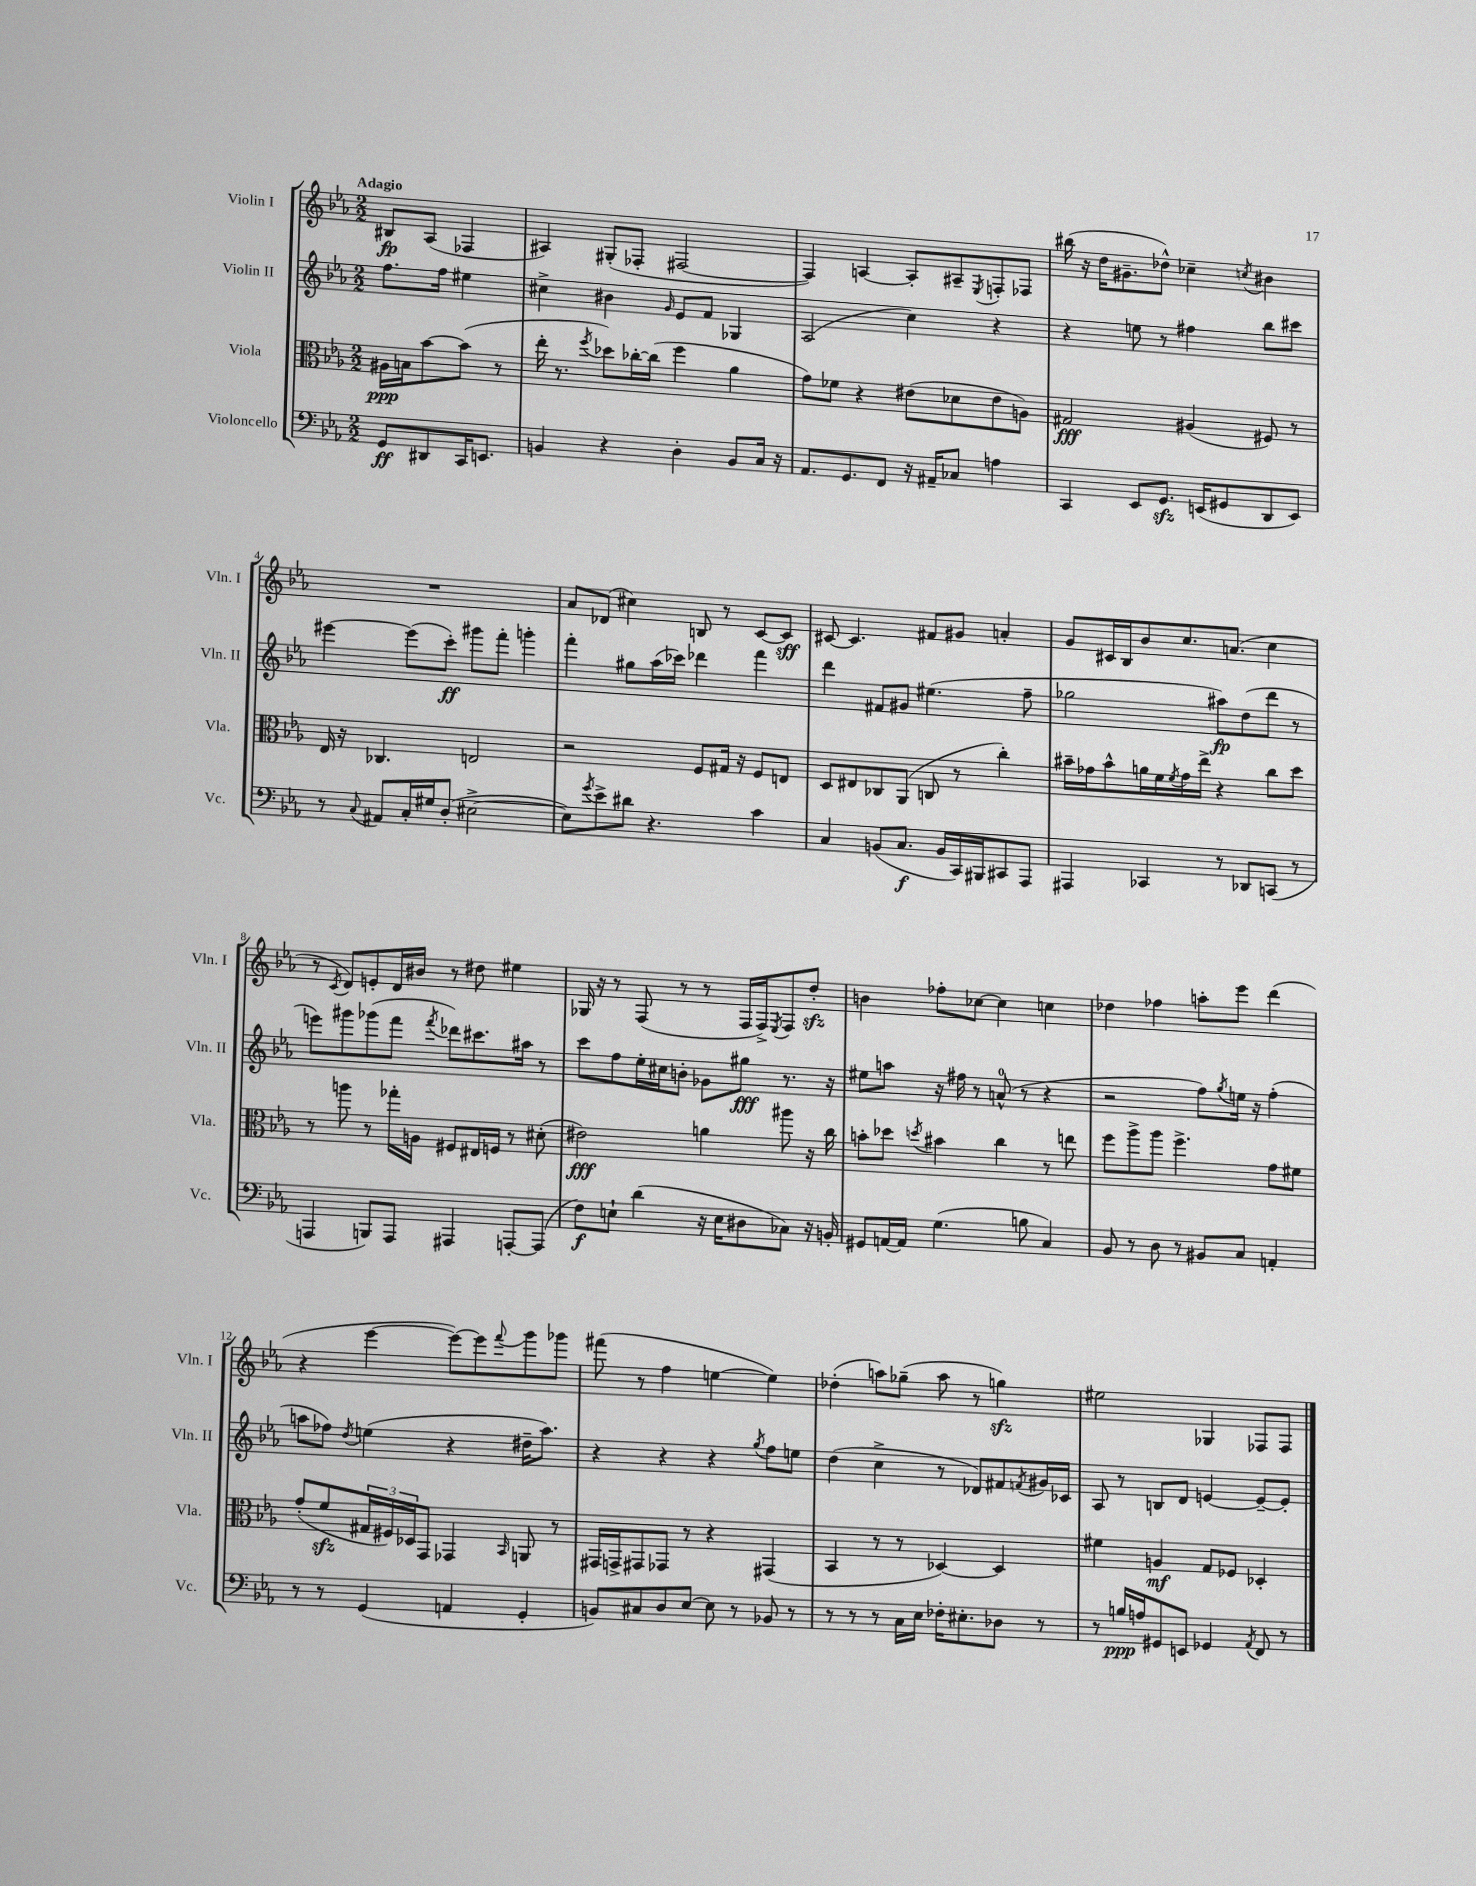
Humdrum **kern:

**kern	**kern	**kern	**kern
*staff4	*staff3	*staff2	*staff1
*clefF4	*clefC3	*clefG2	*clefG2
*k[b-e-a-]	*k[b-e-a-]	*k[b-e-a-]	*k[b-e-a-]
*M2/2	*M2/2	*M2/2	*M2/2
8GG	16A#	8.ff	8B#
.	16B	.	.
8DD#	[8b-	.	(8A-
.	.	16ff	.
16CC	(8b-]	4ee#	4F-
8.EE	.	.	.
.	8r	.	.
=	=	=	=
4BB	16ee-'	4cc#^	4A#)
.	8.r	.	.
.	8qff	.	.
4r	8dd-)	4b#	(8G#'
.	[16cc-'	.	8F-'
.	(16cc-]	.	.
.	.	16qqg	.
4D'	4ff	8e-	[2F#
.	.	8f	.
8BB	4a-	4G-	.
16C	.	.	.
16r	.	.	.
=	=	=	=
8.AA-	8g)	(2A-	4F#])
.	8f-	.	.
8.GG	.	.	.
.	4r	.	[4A
8FF	.	.	.
16r	(8e#	4cc)	8A']
16AA#~	.	.	.
8C-	8d-	.	8A#~
.	.	.	8qE-
4A	8e#	4r	8F'
.	8A)	.	8F-
=	=	=	=
4CC	2G#	4r	(16bb#
.	.	.	16r
.	.	.	16dd
.	.	.	8.g#~
8EE-	.	8ee	.
8.GG	.	8r	8dd-^^)
.	(4A#	4ff#	4cc-~
(16EE	.	.	.
8GG#	.	.	.
.	.	.	8qcc
8DD	8F#)	8bb-	4b#
8EE)	8r	8ccc#	.
=	=	=	=
8r	16E-	[4eee#	1r
.	16r	.	.
8qqC	.	.	.
8AA#	4.C-	.	.
16C'	.	(8eee#]	.
16G#	.	.	.
(8D'	.	8ccc')	.
[2E#^	2E	8ggg#	.
.	.	8fff'	.
.	.	4ggg'	.
=	=	=	=
8E#])	2r	4fff'	8a-
8qg	.	.	.
8e-^	.	.	(8d-
8d#	.	8gg#	4cc#)
4.r	.	(16aa-	.
.	.	16ccc-)	.
.	8F	4ddd-	8B
.	16G#	.	8r
.	16r	.	.
4c	8F	4fff	[8c
.	8E	.	8c]
=	=	=	=
4C	8D	4ddd	[8c#
.	8E#	.	4.c#]
(8BB	8C-	8f#	.
8.C	(8AA-	8g#	.
.	8C	(4.ee#	8f#
16BB	.	.	.
16CC)	8r	.	8g#
16BBB#	.	.	.
8CC#	4cc')	.	4a'
8AAA-	.	8ff~	.
=	=	=	=
4AAA#	16b#~	2gg-	8g
.	16g-	.	.
.	8b#^^	.	16c#
.	.	.	16B-
4CC-	16a	.	8b-
.	16f	.	.
.	8qf	.	.
.	16g-	.	8.cc
.	16ee-^	.	.
8r	4r	8aa#)	.
.	.	.	(8.a
8DD-	.	(8dd	.
(8CC	8cc	8ddd	4cc
8r	8dd	8r	.
=	=	=	=
4AAA	8r	8eee)	8r
.	.	.	8qc
.	8aa	8ggg#	8d)
8BBB)	8r	(8ggg-	8e'
8AAA	16gg-'	8fff	16d
.	16A	.	16b#
.	.	8qfff	.
4AAA#	8F#	8ddd-)	8r
.	16E#	8.ccc#	8dd#
.	16F	.	.
[8AAA'	8r	.	4ee#
.	.	16aa#	.
(8AAA]	(8d#'	8r	.
=	=	=	=
8F)	2e#)	8ccc	16G-
.	.	.	16r
8E`	.	8ff	8r
(4d	.	16ee-'	(8F
.	.	16cc#	.
.	.	8b'	8r
16r	4a	8g-	8r
16E	.	.	.
8D#	.	8gg#	16F
.	.	.	16F^)
.	.	.	8qE-
8C-)	8aa#	8.r	8F
16r	16r	.	8dd'
16BB'	16cc	16r	.
=	=	=	=
8GG#	8b'	8ee#	4b
[16AA	8dd-	8aa	.
16AA]	.	.	.
.	8qdd	.	.
(4.G	4b#	16r	8ff-'
.	.	16ff#	.
.	.	8r	[8cc-
.	4cc	(8a^^	4cc-]
8B	.	8r	.
4C)	8r	4r	4cc
.	8ee	.	.
=	=	=	=
8BB-	8ff	2r	4dd-
8r	8aa-^	.	.
8D	8aa-	.	4ff-
8r	4.ff^	.	.
8BB#	.	8ff)	8aa'
.	.	8qgg	.
8C	.	16ee	8eee-
.	.	16r	.
4AA'	8g	(4ff'	(4ddd
.	8f#	.	.
=	=	=	=
8r	(8g'	8aa	4r
8r	8f	8ff-)	.
.	.	8qdd	.
(4GG	24G#	(4ee	[4eee-
.	24F#)	.	.
.	24D-	.	.
.	8GG	.	.
4AA	4GG-	4r	8eee-_)
.	.	.	8eee-]
.	16qqBB-	.	8qqfff
4GG'	8AA	16dd#~	8ggg
.	.	8.aa)	.
.	8r	.	8ggg-
=	=	=	=
8BB)	16GG#	4r	(8fff#
.	16GG^	.	.
8C#	8GG#	.	8r
8D	8GG-	4r	4ff
[8E-	8r	.	.
8E-]	4r	4r	[4ee
8r	.	.	.
.	.	8qgg	.
8BB-	(4GG#	8ff	4ee])
8r	.	8ee	.
=	=	=	=
8r	4BB-	(4dd	(4dd-'
8r	.	.	.
8r	8r	4cc^	8aa)
16C	8r	.	(8gg-~
16E-	.	.	.
16F-'	[4D-)	8r	8aa
8.E#'	.	.	.
.	.	8d-)	8r
8D-	4D-]	8f#	4gg)
.	.	8qf	.
8r	.	16g#	.
.	.	16c-	.
=	=	=	=
8r	4f#	8A-	2ee#
16B	.	8r	.
16A	.	.	.
8GG#	4A	8B	.
8EE	.	8d	.
4GG-	8G	[4e	4G-
.	8F-	.	.
8qAA-	.	.	.
8FF	4D-'	8e~_	8F-
8r	.	8e']	8F-
==	==	==	==
*-	*-	*-	*-
